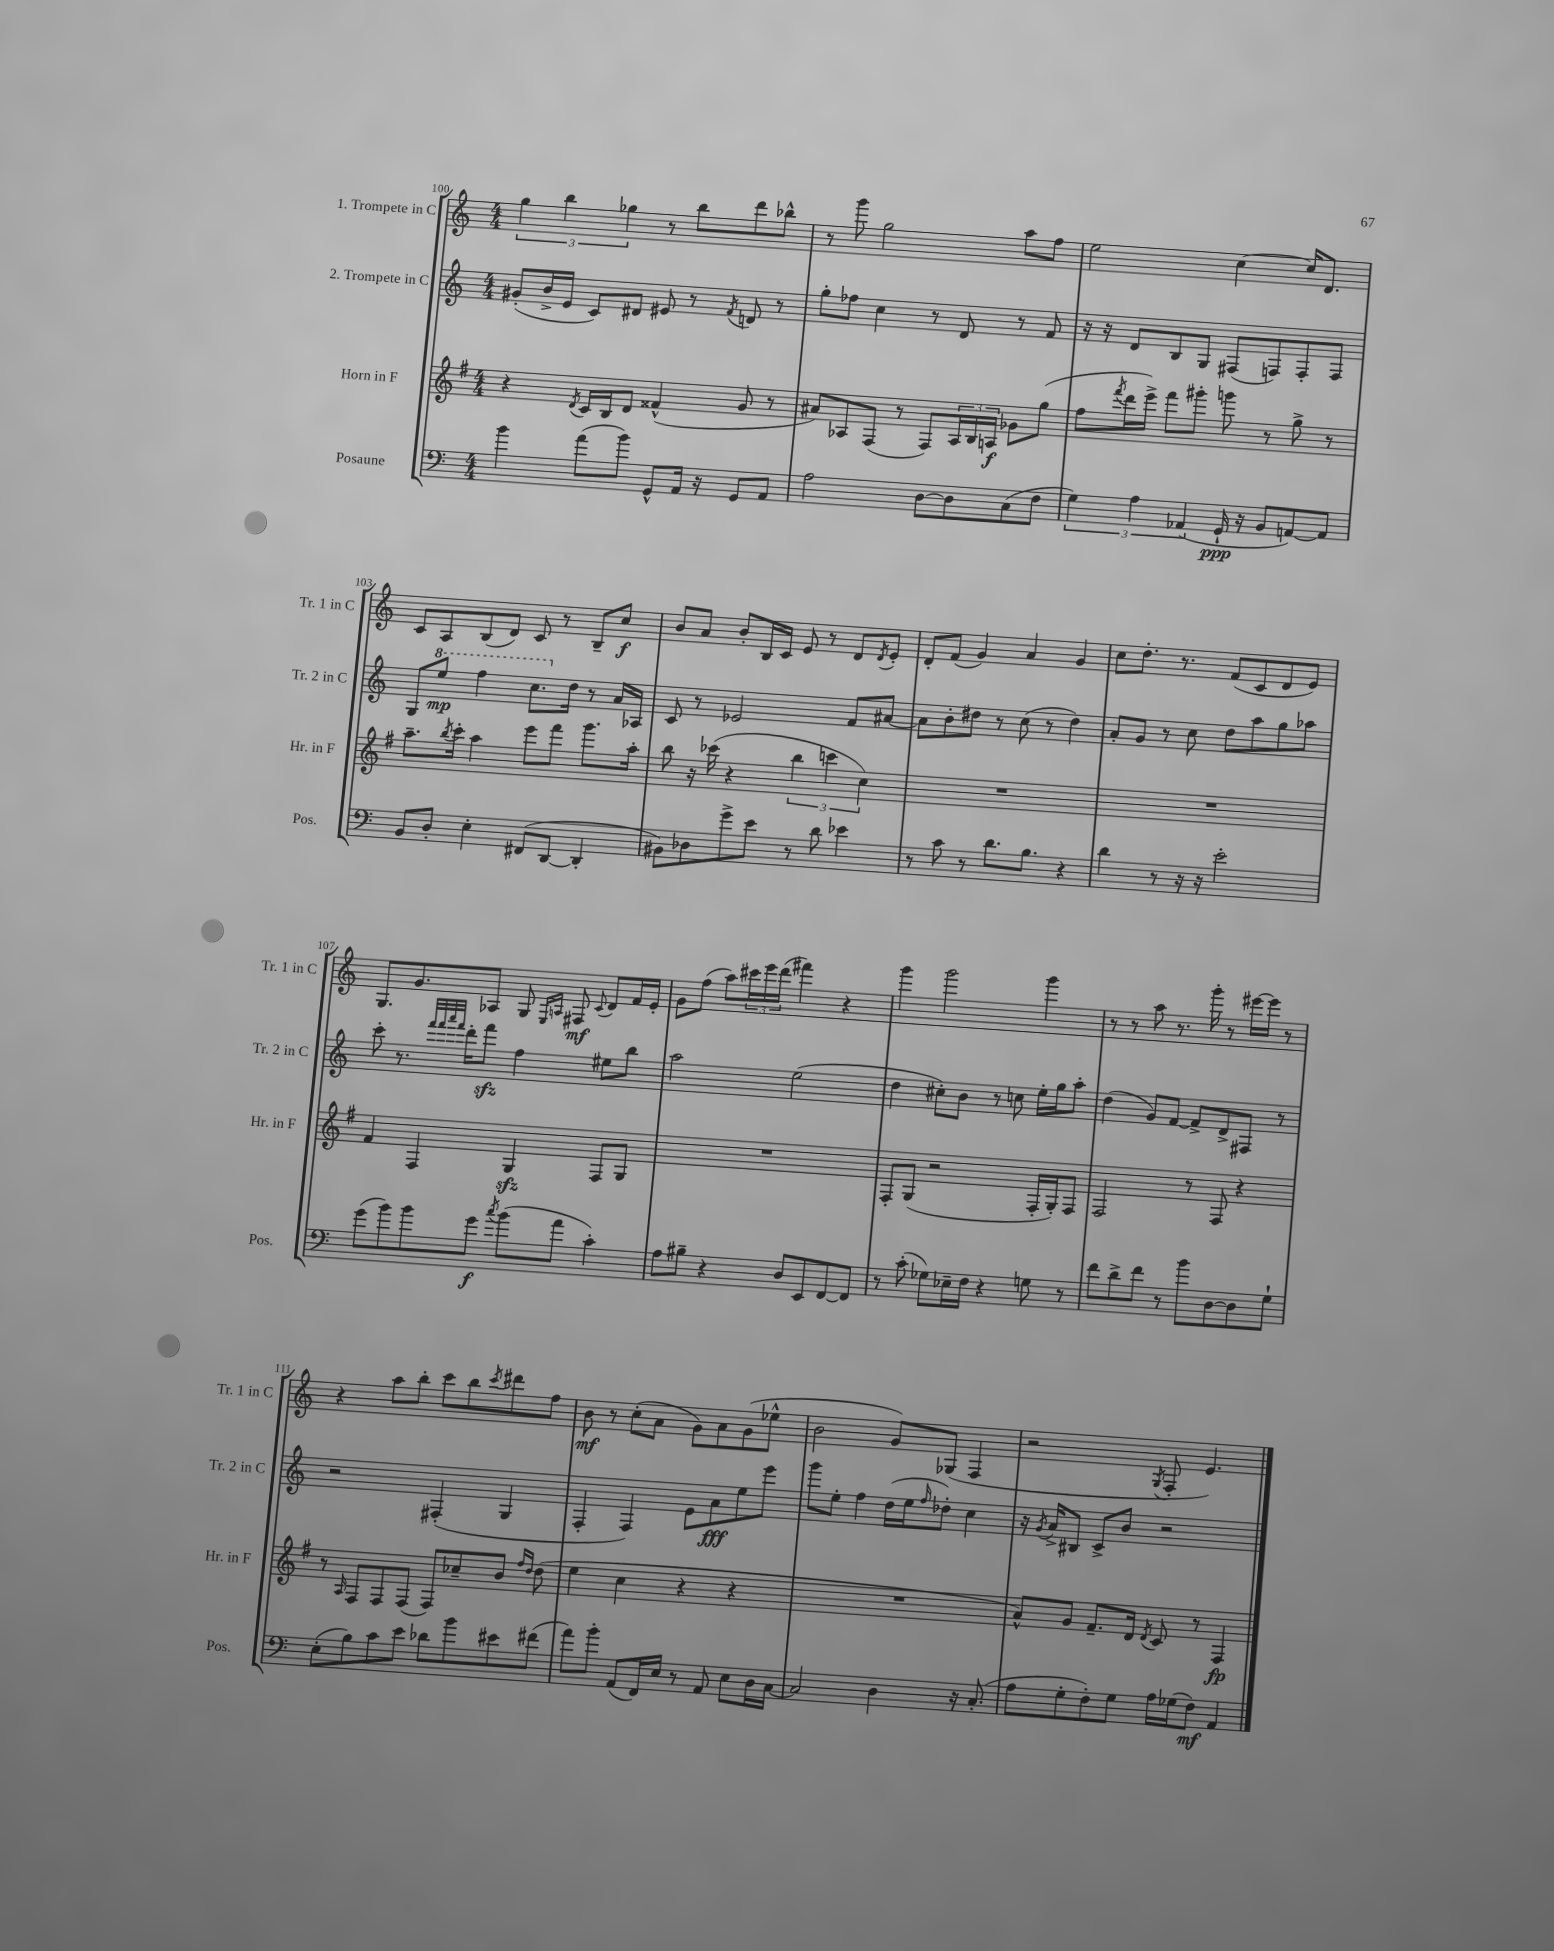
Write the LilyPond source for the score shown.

<<
\new StaffGroup <<
\new Staff = "s0" \with { instrumentName = "1. Trompete in C" shortInstrumentName = "Tr. 1 in C" } {
    \clef treble \key c \major \numericTimeSignature \time 4/4
    \tuplet 3/2 { g''4 b''4 ges''4 } r8 b''8 d'''8 bes''8-^ |
    r8 g'''8 g''2 a''8 f''8 |
    e''2 c''4~ c''16 d'8. |
    c'8 a8 b8( d'8) c'8 r8 b8-- c''8\f |
    b'8 a'8 b'8-. b16 c'16 e'8 r8 d'8 \acciaccatura { d'8 } e'8-. |
    d'8-. f'8( g'4) a'4 g'4 |
    c''8 d''8.-. r8. f'8( c'8 d'8 e'8) |
    g8. g'8. aes8 g8 \grace { e16 a16 } fis8\mf \appoggiatura { c'8 } d'8 f'16 e'16-. |
    g'8 f''8( a''8) \tuplet 3/2 { cis'''16 e'''16 d'''16( } fis'''4) r4 |
    g'''4 g'''2 g'''4 |
    r8 r8 a''8 r8. g'''16-. r8 eis'''16~ eis'''16 r8 |
    r4 a''8 b''8-. c'''8 b''8 \acciaccatura { c'''8 } dis'''8 f''8 |
    b'8\mf r8 c''8-.( a'8 g'8) a'8 g'8( ees''8-^ |
    b'2 g'8) ges8( f4 |
    r2 \acciaccatura { g8 } f8-. e'4.) \bar "|." |
}
\new Staff = "s1" \with { instrumentName = "2. Trompete in C" shortInstrumentName = "Tr. 2 in C" } {
    \clef treble \key c \major \numericTimeSignature \time 4/4
    gis'8-.( b'16-> e'16 c'8) dis'8 eis'8 r8 \acciaccatura { f'8 } d'8 r8 |
    g''8-. fes''8 c''4 r8 d'8 r8 f'8 |
    r16 r16 d'8 b8 g8 fis8( f8) f8-. f8 |
    g8 \ottava #1 e'''8\mp f'''4 c'''8. \ottava #0 d''16 r8 a'16 aes16 |
    c'8 r8 ees'2 f'8 ais'8~ |
    ais'8 b'8-. dis''8 r8 c''8( r8 dis''4) |
    a'8-. g'8 r8 c''8 d''8 a''8 g''8 aes''8 |
    c'''8-. r8. \grace { f'''32 f'''32 a'''32 f'''32 } d'''16-. f'''8\sfz f''4 eis''8 b''8 |
    a''2 e''2( |
    d''4 cis''8-.) b'8 r8 c''8 e''16-. g''16 a''8-. |
    d''4( g'8) f'8~ f'8-> d'8-> fis8 r8 |
    r2 fis4-.( g4 |
    f4-. f4) e'8 a'8\fff e''8 e'''8 |
    g'''8 e''8-. f''4 d''16( e''16 \grace { f''16 } des''8-.) c''4 |
    r16 \acciaccatura { g'8 } a'16-> bis8 c'8-> b'8 r2 \bar "|." |
}
\new Staff = "s2" \with { instrumentName = "Horn in F" shortInstrumentName = "Hr. in F" } {
    \clef treble \key g \major \numericTimeSignature \time 4/4
    r4 \acciaccatura { d'8 } c'16 b16 d'8 fisis'4-^( g'8 r8 |
    ais'8) aes8 fis8( r8 fis8) \tuplet 3/2 { aes16 b16 a16\f } ges'8 g''8( |
    fis''8 \acciaccatura { fis'''8 } d'''16 e'''16->) fis'''8 gis'''8-. g'''8 r8 g''8-> r8 |
    a''8.-- \acciaccatura { b''8 } c'''16-. a''4 e'''8 fis'''8 g'''8. a''16-. |
    b''8 r16 ces'''16( r4 \tuplet 3/2 { b''4 c'''4 c''4) } |
    R1 |
    R1 |
    fis'4 fis4 g4\sfz fis8 g8 |
    R1 |
    fis8-. g8( r2 fis16-. g16-.) fis8 |
    fis2 r8 fis8 r4 |
    r8 \grace { a16 } fis8 fis8 fis8( fis8) ces''8-- b'8 \grace { fis''16 d''16 } d''8( |
    e''4 c''4 r4 r4 |
    R1 |
    a'8-^) g'8 fis'8.-- d'16 \acciaccatura { d'8 } c'8 r8 fis4\fp \bar "|." |
}
\new Staff = "s3" \with { instrumentName = "Posaune" shortInstrumentName = "Pos." } {
    \clef bass \key c \major \numericTimeSignature \time 4/4
    b'4 a'8( b'8) g,8-^ a,16 r16 g,8 a,8 |
    a2 d8~ d8 c8( f8 |
    \tuplet 3/2 { g4) a4 aes,4( } g,16-!\ppp r16 b,8 a,8~) a,8 |
    b,8 d8-. e4-. fis,8( d,8~ d,4-. |
    bis,8) des8 g'8-> e'8 r8 d'8 ees'4 |
    r8 c'8 r8 d'8. b8. r4 |
    d'4 r8 r16 r16 e'2-. |
    g'8( b'8) b'8 g'8\f \acciaccatura { c''8 } b'8( a'8 c'4-.) |
    a8 bis8-- r4 d8 e,8 f,8~ f,8 |
    r8 c'8-.( ges8) ees16-- f16 r4 g8 r8 |
    f'8 d'8-> f'8 r8 b'8 d8~ d8 g8-! |
    e8-.( b8) c'8 e'8 des'8 b'8 eis'8 fis'8( |
    a'8) b'8-. a,8( f,16) e16 r8 a,8 e8 d16 c16~ |
    c2 d4 r16 c8.-.( |
    a8 g8-. f8-.) g8 a16 ges16( f8\mf) a,4 \bar "|." |
}
>>
>>
\layout { \context { \Score currentBarNumber = #100 } }
